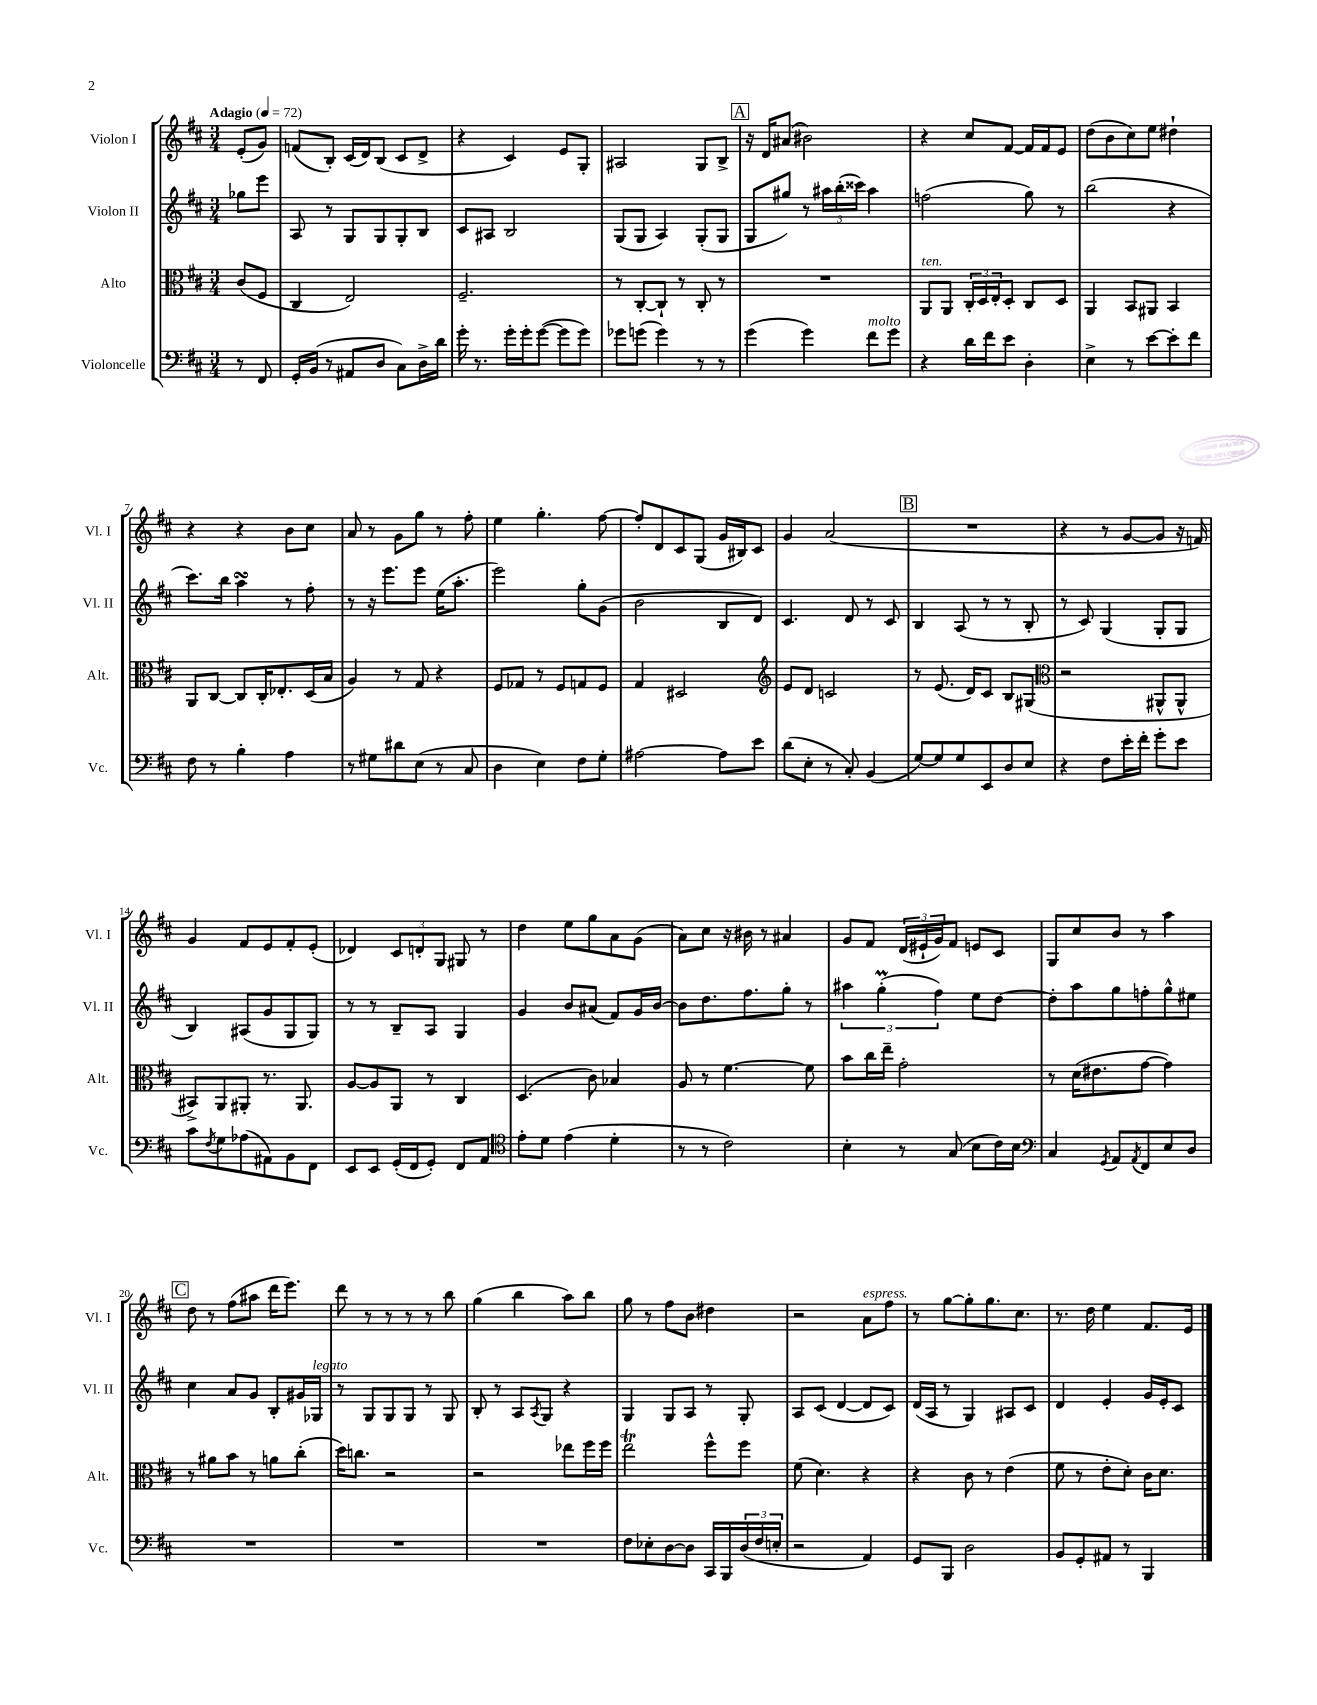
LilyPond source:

<<
\new StaffGroup <<
\new Staff = "s0" \with { instrumentName = "Violon I" shortInstrumentName = "Vl. I" } {
    \clef treble \key d \major \numericTimeSignature \time 3/4 \partial 4 \tempo "Adagio" 4 = 72
    e'8-.( g'8) |
    f'8( b8-.) cis'16( d'16) b8( cis'8 d'8-> |
    r4 cis'4) e'8 g8-. |
    ais2 g8 b8-> |
    \mark \markup { \box "A" } r16 d'16 ais'8( bis'2) |
    r4 cis''8 fis'8~ fis'16 fis'16 e'8 |
    d''8( b'8 cis''8) e''8 dis''4-! |
    r4 r4 b'8 cis''8 |
    a'8 r8 g'8 g''8 r8 fis''8-. |
    e''4 g''4.-. fis''8~ |
    fis''8-. d'8 cis'8 g8( g'16 bis16) cis'8 |
    g'4 a'2( |
    \mark \markup { \box "B" } R2. |
    r4 r8 g'8~ g'8 r16 f'16) |
    g'4 fis'8 e'8 fis'8-. e'8-.( |
    des'4) \tuplet 3/2 { cis'8 d'8-. g8 } gis8 r8 |
    d''4 e''8 g''8 a'8 g'8( |
    a'8) cis''8 r16 bis'16 r8 ais'4 |
    g'8 fis'8 \tuplet 3/2 { d'16( eis'16-! g'16) } fis'8 e'8 cis'8 |
    g8 cis''8 b'8 r8 a''4 |
    \mark \markup { \box "C" } d''8 r8 fis''8( ais''8 d'''16 e'''8.) |
    d'''8 r8 r8 r8 r8 b''8 |
    g''4( b''4 a''8) b''8 |
    g''8 r8 fis''8 b'8 dis''4 |
    r2 a'8^\markup { \italic "espress." } fis''8 |
    r8 g''8~ g''8-. g''8. cis''8. |
    r8. d''16 e''4 fis'8. e'16 \bar "|." |
}
\new Staff = "s1" \with { instrumentName = "Violon II" shortInstrumentName = "Vl. II" } {
    \clef treble \key d \major \numericTimeSignature \time 3/4 \partial 4
    ges''8 e'''8 |
    a8 r8 g8 g8 g8-. b8 |
    cis'8 ais8 b2 |
    g8( g8 a4) g8-.( g8 |
    \mark \markup { \box "A" } g8 gis''8) r8 \tuplet 3/2 { ais''16 b''16-.( cisis'''16) } ais''4 |
    f''2( g''8) r8 |
    b''2( r4 |
    cis'''8.) b''16 a''4\turn r8 fis''8-. |
    r8 r16 e'''8. e'''8 e''16( a''8.-. |
    e'''2) g''8-. g'8( |
    b'2 b8 d'8) |
    cis'4. d'8 r8 cis'8 |
    \mark \markup { \box "B" } b4 a8( r8 r8 b8-. |
    r8 cis'8) g4( g8-. g8 |
    b4) ais8( g'8 g8 g8) |
    r8 r8 b8-- a8 g4 |
    g'4 b'8 ais'8( fis'8) g'16 b'16~ |
    b'8 d''8. fis''8. g''8-. r8 |
    \tuplet 3/2 { ais''4 g''4-.\prall( fis''4) } e''8 d''8~ |
    d''8-. a''8 g''8 f''8-. g''8-^ eis''8 |
    \mark \markup { \box "C" } cis''4 a'8 g'8 b8-. gis'16 ges16^\markup { \italic "legato" } |
    r8 g8 g8 g8 r8 g8 |
    b8-. r8 a8 \acciaccatura { a8 } g8 r4 |
    g4 g8 a8 r8 g8-. |
    a8 cis'8( d'4~ d'8 cis'8) |
    d'16( a16 r8 g4) ais8 cis'8 |
    d'4 e'4-. g'16 e'16-. cis'8 \bar "|." |
}
\new Staff = "s2" \with { instrumentName = "Alto" shortInstrumentName = "Alt." } {
    \clef alto \key d \major \numericTimeSignature \time 3/4 \partial 4
    cis'8( fis8 |
    cis4 e2) |
    fis2.-- |
    r8 cis8~-. cis8-! r8 cis8-. r8 |
    \mark \markup { \box "A" } R2. |
    a,8^\markup { \italic "ten." } a,8 \tuplet 3/2 { cis16-. d16 e16-. } d8-. cis8 d8 |
    a,4 b,8 ais,8 b,4 |
    a,8 cis8~ cis8 cis16-. ees8.-. d16( b16 |
    a4) r8 g8 r4 |
    fis8 ges8 r8 fis8 g8 fis8 |
    g4 dis2 |
    \clef treble e'8 d'8 c'2 |
    \mark \markup { \box "B" } r8 e'8.( d'16) cis'8 b8 gis8( |
    \clef alto r2 ais,8-^ ais,8-^ |
    bis,8->) a,8 ais,8-. r8. ais,8. |
    a8~ a8 a,8 r8 cis4 |
    d4.( cis'8) bes4 |
    a8 r8 fis'4.~ fis'8 |
    b'8 cis''16 e''16-- g'2-. |
    r8 d'16( eis'8. g'8~ g'4) |
    \mark \markup { \box "C" } r8 ais'8 b'8 r8 a'8 cis''8-.( |
    d''16) c''8. r2 |
    r2 ees''8 fis''16 fis''16 |
    e''2\trill fis''8-^ fis''8 |
    fis'8( d'4.) r4 |
    r4 cis'8 r8 e'4( |
    fis'8 r8 e'8-. d'8-.) cis'16 d'8. \bar "|." |
}
\new Staff = "s3" \with { instrumentName = "Violoncelle" shortInstrumentName = "Vc." } {
    \clef bass \key d \major \numericTimeSignature \time 3/4 \partial 4
    r8 fis,8 |
    g,16-. b,16( r8 ais,8 d8 cis8) d16-> d'16 |
    g'16-. r8. g'16-. g'16-. g'8~( g'8 g'8) |
    ges'8 g'8( g'4) r8 r8 |
    \mark \markup { \box "A" } g'4( g'4) fis'8^\markup { \italic "molto" } g'8 |
    r4 d'16 fis'16 e'8 d4-. |
    e4-> r8 e'8~ e'8-. fis'8 |
    fis8 r8 b4-. a4 |
    r8 gis8 dis'8 e8( r8 cis8 |
    d4 e4) fis8 g8-. |
    ais2~ ais8 e'8 |
    d'8( e8-. r8 cis8-.) b,4( |
    \mark \markup { \box "B" } g8~) g8 g8 e,8 d8 e8 |
    r4 fis8 e'16-. fis'16-. g'8-. e'8 |
    cis'8 \acciaccatura { fis8 } g8 aes8( ais,8) b,8 fis,8 |
    e,8 e,8 g,16-.( fis,16 g,8-.) fis,8 a,8 |
    \clef tenor e'8-. d'8 e'4( d'4-. |
    r8 r8 cis'2) |
    b4-. r8 g8( b8 cis'16) b16 |
    \clef bass cis4 \acciaccatura { g,8 } a,8 \acciaccatura { a,8 } fis,8 e8 d8 |
    \mark \markup { \box "C" } R2. |
    R2. |
    R2. |
    fis8 ees8-. d8~ d8 cis,16 b,,16 \tuplet 3/2 { d16( fis16 e16-. } |
    r2 a,4) |
    g,8 b,,8 d2 |
    b,8 g,8-. ais,8 r8 b,,4 \bar "|." |
}
>>
>>
